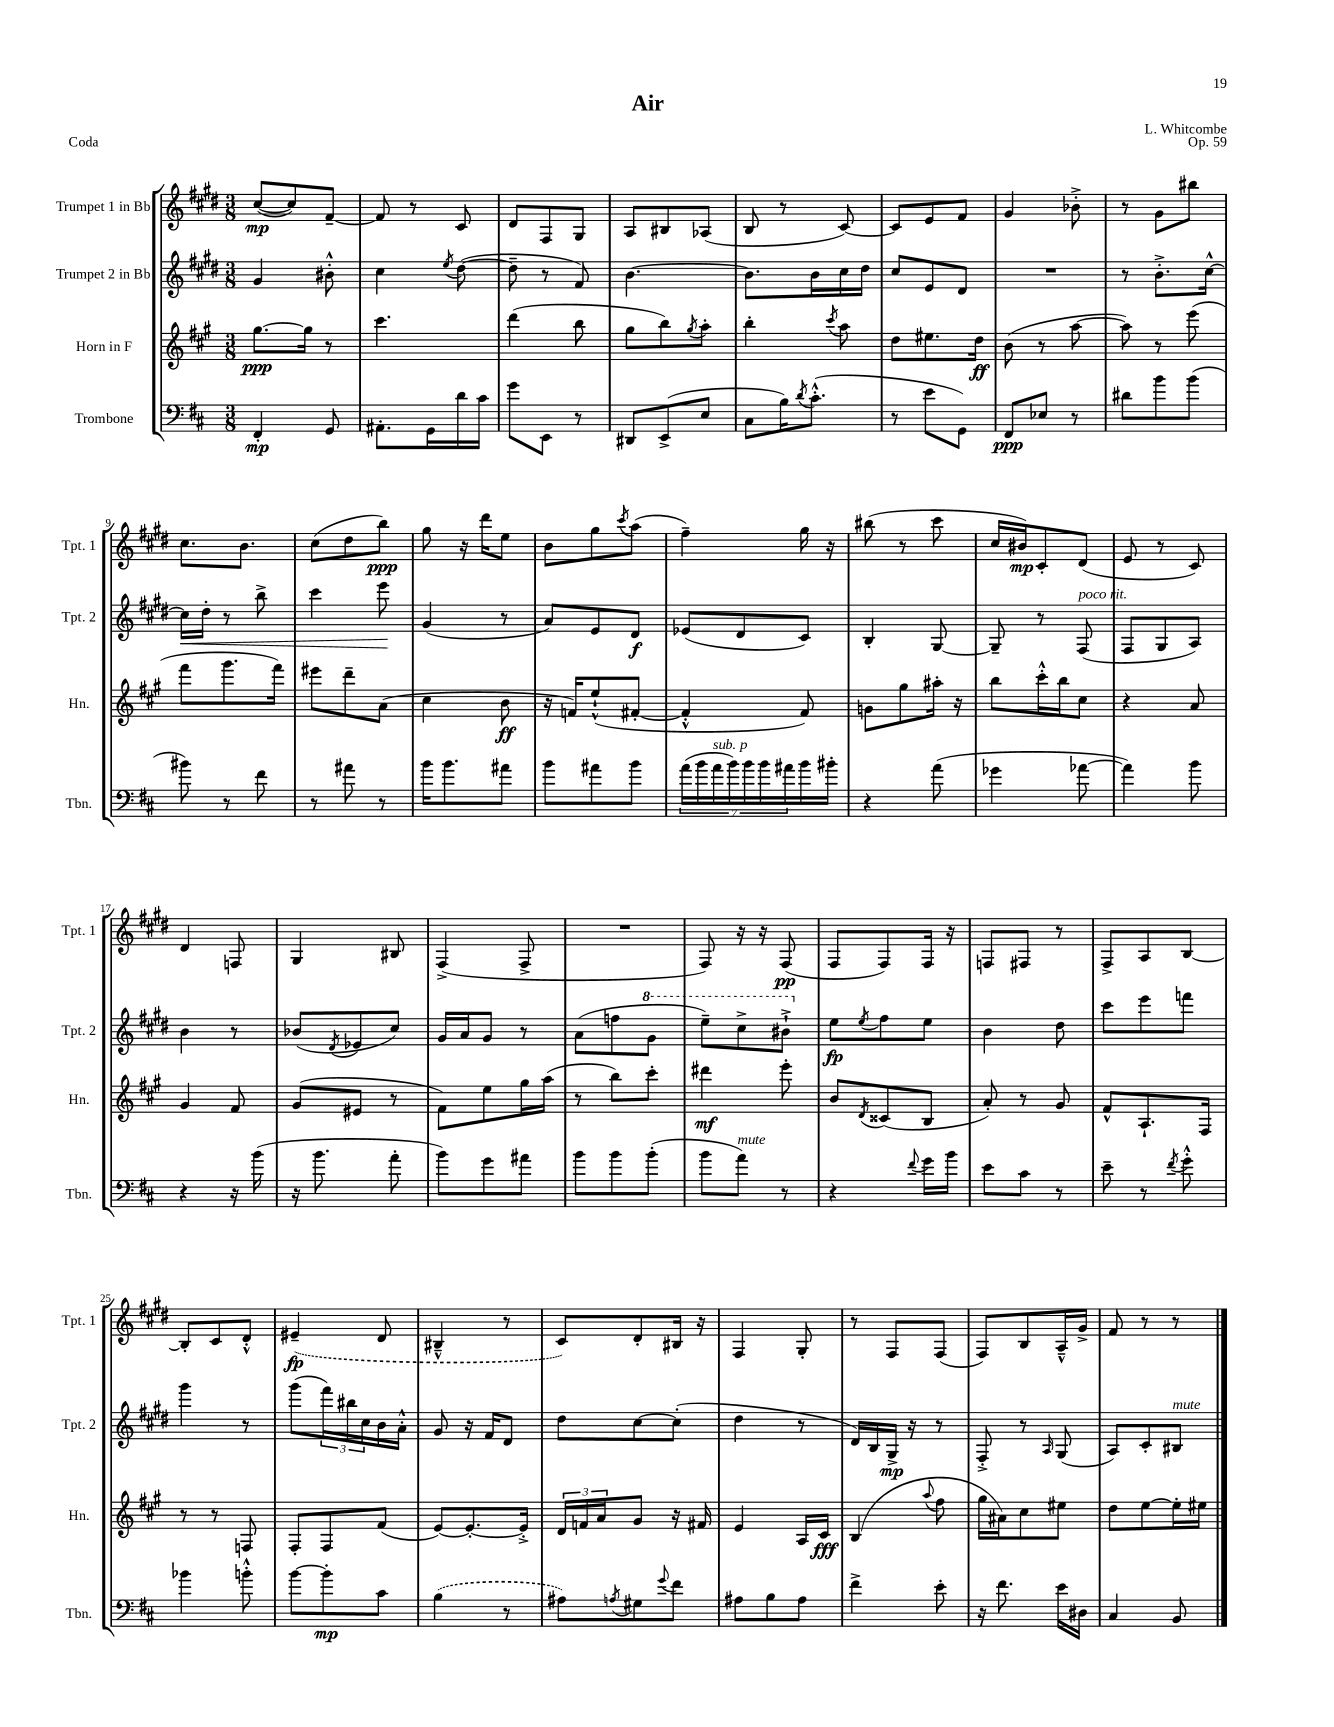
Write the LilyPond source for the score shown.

\header { title = "Air" composer = "L. Whitcombe" opus = "Op. 59" piece = "Coda" }
<<
\new StaffGroup <<
\new Staff = "s0" \with { instrumentName = "Trumpet 1 in Bb" shortInstrumentName = "Tpt. 1" } {
    \clef treble \key e \major \numericTimeSignature \time 3/8
    cis''8~\mp( cis''8) fis'8~-- |
    fis'8 r8 cis'8 |
    dis'8 fis8 gis8 |
    a8 bis8 aes8( |
    b8 r8 cis'8~) |
    cis'8 e'8 fis'8 |
    gis'4 bes'8-.-> |
    r8 gis'8 bis''8 |
    cis''8. b'8. |
    cis''8( dis''8 b''8\ppp) |
    gis''8 r16 dis'''16 e''8 |
    b'8 gis''8 \acciaccatura { cis'''8 } a''8( |
    fis''4--) gis''16 r16 |
    bis''8( r8 cis'''8 |
    cis''16 bis'16\mp) cis'8-. dis'8( |
    e'8 r8 cis'8) |
    dis'4 f8 |
    gis4 bis8 |
    fis4->( fis8-> |
    R4. |
    fis8) r16 r16 fis8\pp( |
    fis8 fis8) fis16 r16 |
    f8 fis8 r8 |
    fis8-> a8 b8~ |
    b8-. cis'8 dis'8-.-^ |
    \once \slurDashed eis'4--\fp( dis'8 |
    bis4---^ r8 |
    cis'8) dis'8-. bis16 r16 |
    fis4 gis8-. |
    r8 fis8 fis8( |
    fis8) b8 a16---^ gis'16-> |
    fis'8 r8 r8 \bar "|." |
}
\new Staff = "s1" \with { instrumentName = "Trumpet 2 in Bb" shortInstrumentName = "Tpt. 2" } {
    \clef treble \key e \major \numericTimeSignature \time 3/8
    gis'4 bis'8-.-^ |
    cis''4 \acciaccatura { e''8 } dis''8~( |
    dis''8-- r8 fis'8) |
    b'4.~ |
    b'8. b'16 cis''16 dis''16 |
    cis''8 e'8 dis'8 |
    R4. |
    r8 b'8.-.-> cis''16~-^ |
    cis''16\< dis''16-. r8 b''8-> |
    cis'''4 e'''8\! |
    gis'4( r8 |
    a'8) e'8 dis'8\f |
    ees'8( dis'8 cis'8) |
    b4-. gis8~ |
    gis8-- r8 fis8^\markup { \italic "poco rit." }( |
    fis8 gis8 a8) |
    b'4 r8 |
    bes'8( \acciaccatura { dis'8 } ees'8 cis''8) |
    gis'16 a'16 gis'8 r8 |
    a'8( f''8 \ottava #1 gis''8 |
    e'''8--) cis'''8-> bis''8-!-> \ottava #0 |
    e''8\fp \acciaccatura { e''8 } fis''8 e''8 |
    b'4 dis''8 |
    cis'''8 e'''8 f'''8 |
    gis'''4 r8 |
    gis'''8( \tuplet 3/2 { fis'''16) bis''16 cis''16 } b'16 a'16-.-^ |
    gis'8 r16 fis'16 dis'8 |
    dis''8 cis''8~ cis''8-.( |
    dis''4 r8 |
    dis'16) b16 gis16->\mp r16 r8 |
    fis8-.-> r8 \grace { a16 } gis8( |
    a8) cis'8-. bis8^\markup { \italic "mute" } \bar "|." |
}
\new Staff = "s2" \with { instrumentName = "Horn in F" shortInstrumentName = "Hn." } {
    \clef treble \key a \major \numericTimeSignature \time 3/8
    gis''8.~\ppp gis''16 r8 |
    cis'''4. |
    d'''4( b''8 |
    gis''8 b''8) \acciaccatura { gis''8 } a''8-. |
    b''4-. \acciaccatura { cis'''8 } a''8 |
    d''8 eis''8. d''16\ff |
    b'8( r8 a''8~ |
    a''8) r8 e'''8( |
    fis'''8 gis'''8. fis'''16) |
    eis'''8 d'''8-- a'8( |
    cis''4 b'8\ff |
    r16 f'16) e''8-!-^( fis'8~-. |
    fis'4-.-^ fis'8) |
    g'8 gis''8 ais''16-. r16 |
    b''8 cis'''16-.-^ b''16 cis''8 |
    r4 a'8 |
    gis'4 fis'8 |
    gis'8( eis'8 r8 |
    fis'8) e''8 gis''16 a''16( |
    r8 b''8) cis'''8-. |
    dis'''4\mf e'''8-. |
    b'8 \acciaccatura { d'8 } cisis'8( b8 |
    a'8-.) r8 gis'8 |
    fis'8-^ a8.-! fis16 |
    r8 r8 f8 |
    fis8-. fis8 fis'8( |
    e'8~) e'8.~-. e'16-.-> |
    \tuplet 3/2 { d'16 f'16 a'16 } gis'8 r16 fis'16 |
    e'4 a16 cis'16\fff |
    b4( \appoggiatura { a''8 } fis''8 |
    gis''16 ais'16) cis''8 eis''8 |
    d''8 e''8~ e''16-. eis''16 \bar "|." |
}
\new Staff = "s3" \with { instrumentName = "Trombone" shortInstrumentName = "Tbn." } {
    \clef bass \key d \major \numericTimeSignature \time 3/8
    fis,4-.\mp g,8 |
    ais,8.-. g,16 d'16 cis'16 |
    g'8 e,8 r8 |
    dis,8 e,8->( e8 |
    cis8 b16) \acciaccatura { d'8 } cis'8.-.-^( |
    r8 e'8 g,8) |
    fis,8\ppp ees8 r8 |
    dis'8 b'8 b'8( |
    bis'8) r8 fis'8 |
    r8 ais'8 r8 |
    b'16 b'8. ais'8 |
    b'8 ais'8 b'8 |
    \tuplet 7/4 { a'16( b'16 a'16^\markup { \italic "sub. p" } b'16) b'16 b'16 ais'16 } b'16 bis'16-. |
    r4 a'8( |
    ges'4 aes'8~ |
    aes'4) b'8 |
    r4 r16 b'16( |
    r16 b'8. a'8-. |
    b'8) g'8 ais'8 |
    b'8 b'8 b'8-.( |
    b'8 a'8^\markup { \italic "mute" }) r8 |
    r4 \appoggiatura { fis'8 } g'16 b'16 |
    e'8 cis'8 r8 |
    e'8-- r8 \acciaccatura { fis'8 } g'8-.-^ |
    bes'4 b'8-.-^ |
    b'8~ b'8-.\mp cis'8 |
    \once \slurDashed b4( r8 |
    ais8) \acciaccatura { a8 } gis8 \appoggiatura { g'8 } fis'8 |
    ais8 b8 ais8 |
    fis'4-> e'8-. |
    r16 fis'8. e'16 dis16 |
    cis4 b,8 \bar "|." |
}
>>
>>
